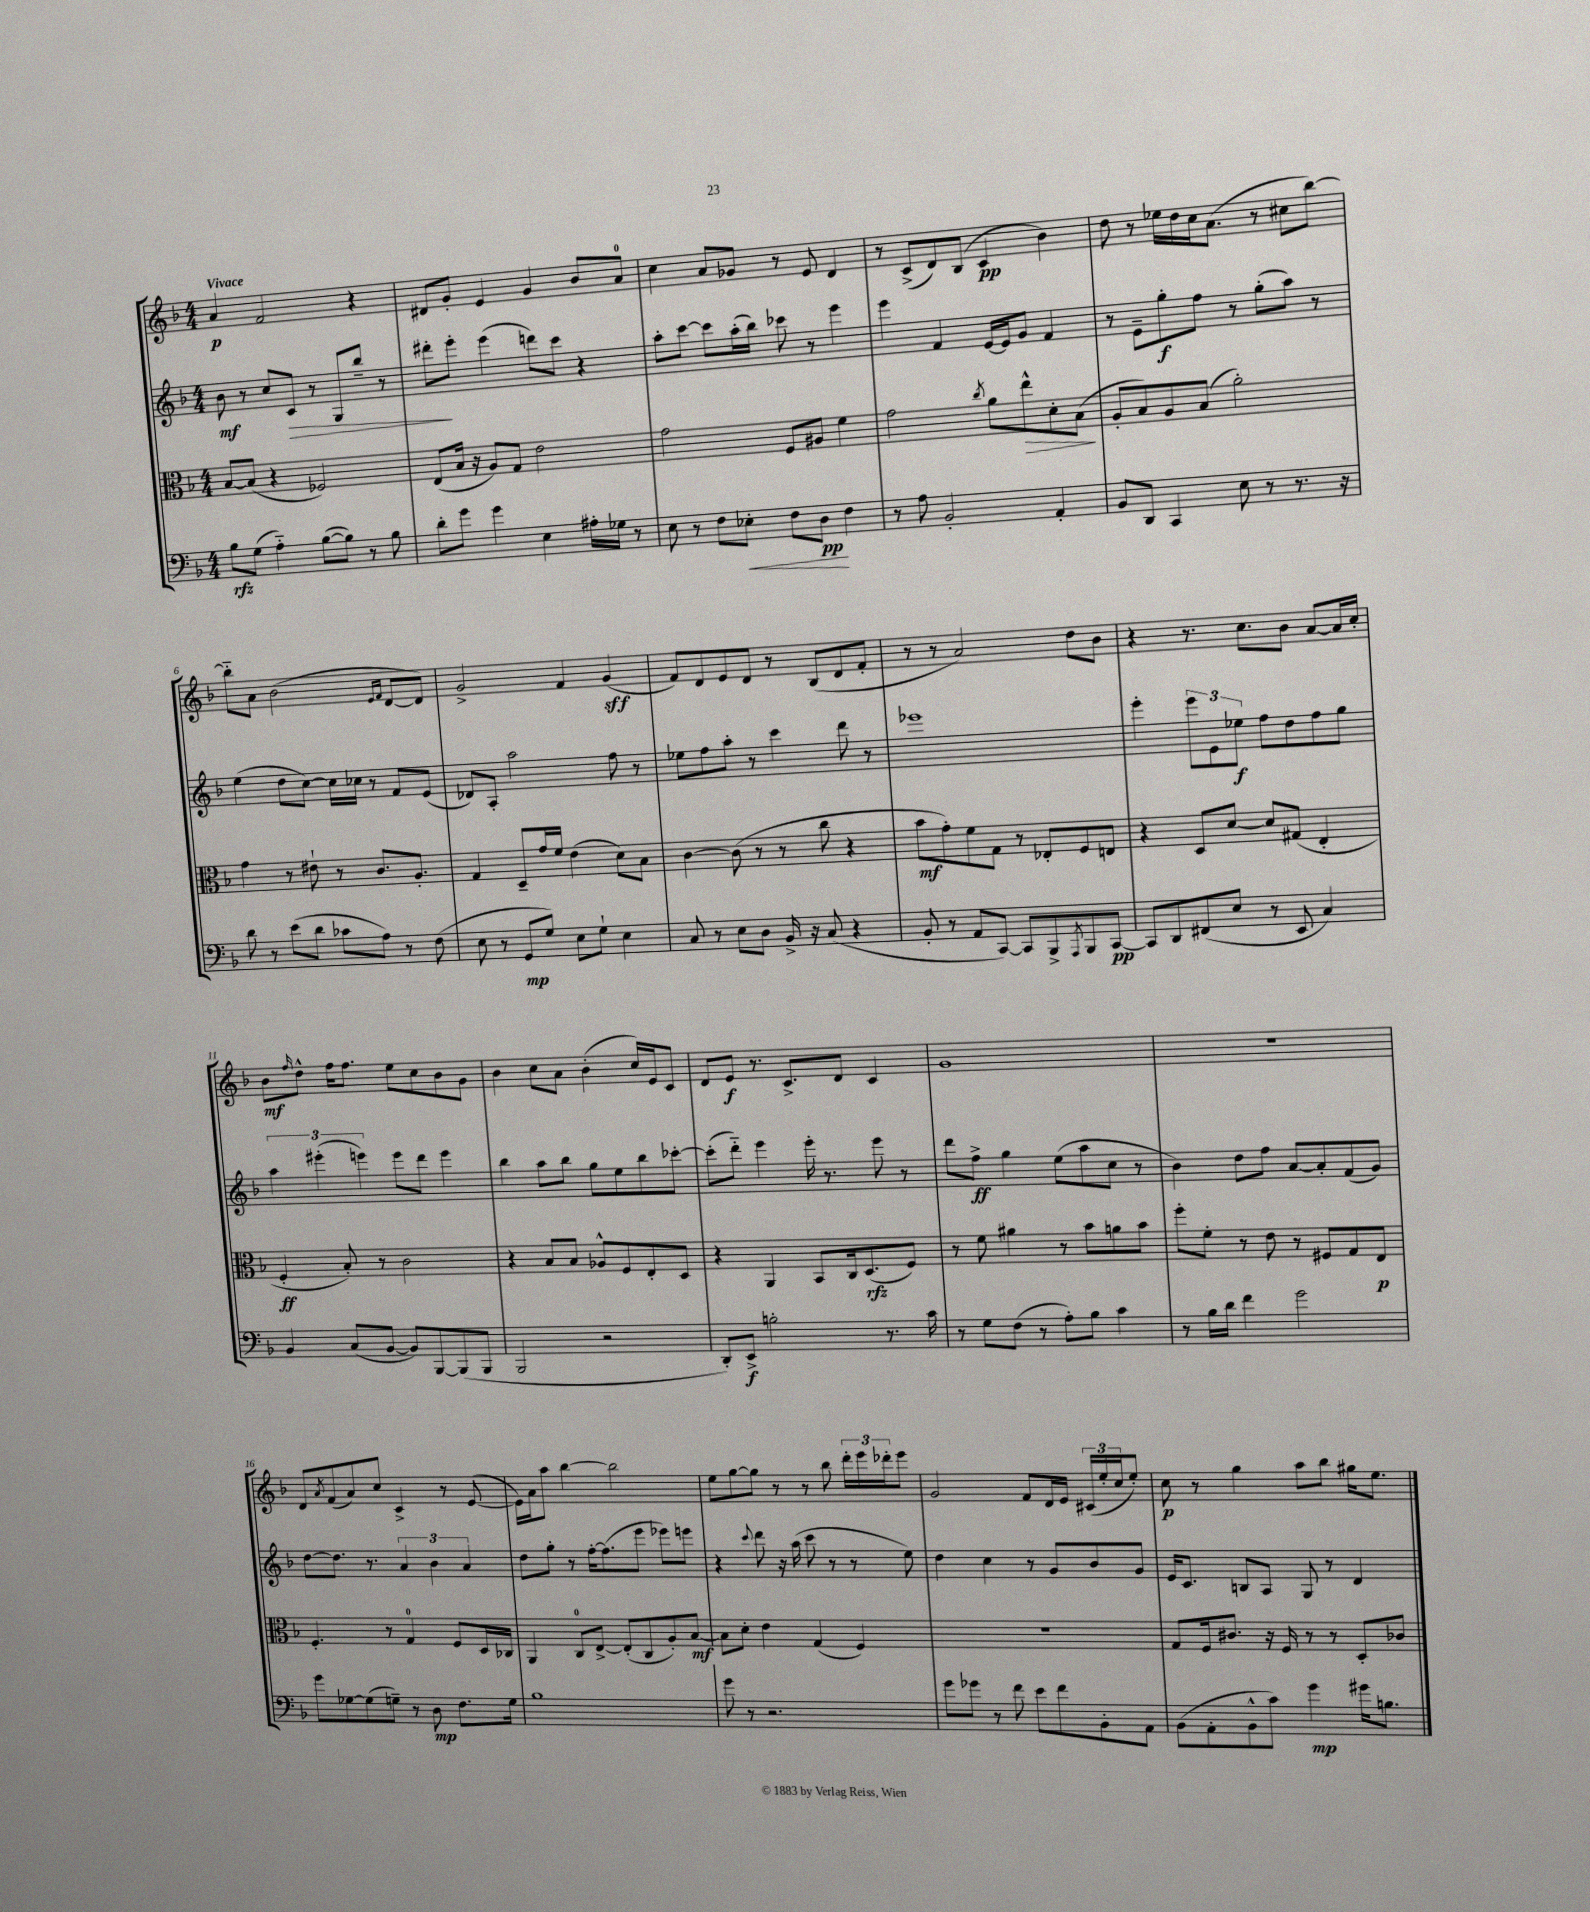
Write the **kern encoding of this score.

**kern	**kern	**kern	**kern
*staff4	*staff3	*staff2	*staff1
*clefF4	*clefC3	*clefG2	*clefG2
*k[b-]	*k[b-]	*k[b-]	*k[b-]
*M4/4	*M4/4	*M4/4	*M4/4
8B-	[8B-	8b-	4a
(8G	(8B-]	8r	.
4A'~)	4r	8cc	2f
.	.	8c	.
([8B-	2F-)	8r	.
8B-])	.	8G	.
8r	.	8bb-~	4r
8B-	.	8r	.
=	=	=	=
8d'	(8E	8ddd#'	8d#
8g	16B-	8eee'	8g'
.	16r	.	.
4g	8A)	(4eee	4e
.	8G	.	.
4E	2e	8ddd)	4g
.	.	8ccc	.
16A#'	.	4r	8b-
16G-	.	.	.
8r	.	.	8a
=	=	=	=
8E	2g	8aa'	4cc
8r	.	[8ccc	.
8F	.	8ccc]	8a
8E-'	.	(16aa'	8g-
.	.	16bb-)	.
8F	8F	8ccc-	8r
8D	8A#	8r	8e
4F	4f	4eee	4d
=	=	=	=
8r	2g	4eee	8r
8A	.	.	(8c^
2BB-'	.	4f	8d)
.	.	.	(8B-
.	8qcc	.	.
.	8a	[16e	4c
.	.	16e]	.
.	8ee^^	8g	.
4AA'	8d'	4f	4b-)
.	(8B-	.	.
=	=	=	=
8BB-	8A'	8r	8dd
8DD	8B-)	8e~	8r
4CC	8A	8gg'	16ee-
.	.	.	16dd
.	(8B-	8ff	16cc
.	.	.	(8.a
8E	2a')	8r	.
8r	.	(8gg'	8r
8.r	.	8aa)	8cc#
.	.	8r	[8bb-)
16r	.	.	.
=	=	=	=
8d	4g	(4ee	8bb-'~]
8r	.	.	8a
(8e	8r	8dd	(2b-
8d	8e#`	[8cc)	.
8c-	8r	16cc]	.
.	.	16cc-	.
8A)	8.c	8r	.
.	.	.	16qqe
.	.	.	16qqf
8r	.	8f	[8d
.	8.A'	.	.
(8F	.	(8e	8d])
=	=	=	=
8E	4G	8d-)	2g^
8r	.	8A'	.
8GG	8D~	2aa	.
8G)	16g	.	.
.	16f	.	.
8E	(4e	.	4f
8G`	.	.	.
4E	8d)	8ff	(4g
.	8B-	8r	.
=	=	=	=
8C	[4c	8ee-	8f)
8r	.	8ff	8d
8E	(8c]	8aa'	8e
8D	8r	8r	8d
16BB-^	8r	4ccc	8r
16r	.	.	.
(8C	8cc	.	(8B-
4r	4r	8ddd	8d
.	.	8r	8f'
=	=	=	=
8BB-'	8b-	1eee-	8r
8r	8g')	.	8r
8AA	8f	.	2a)
[8CC)	8G	.	.
8CC]	8r	.	.
8BBB-^	8E-'	.	.
8qAAA	.	.	.
8BBB-	8F	.	8dd
[8CC	8E	.	8b-
=	=	=	=
8CC]	4r	4eee'	4r
8DD	.	.	.
(8FF#	8D	12eee	8.r
.	.	12e	.
8E	[8d	.	.
.	.	12ee-	.
.	.	.	8.cc
8r	8d]	8ff	.
8EE	(8G#	8dd	8b-
4C)	4E'	8ff	[8a
.	.	8gg	16a]
.	.	.	16cc'
=	=	=	=
4BB-	4F'	6aa	8b-
.	.	.	16qqff
.	.	.	8dd^^
.	.	(6eee#'	.
(8C	8B-')	.	16ff
.	.	.	8.ff
.	.	6eee)	.
[8BB-	8r	.	.
8BB-])	2c	8eee	8ee
[8BBB-	.	8ddd	8cc
(8BBB-]	.	4eee	8b-
8BBB-	.	.	8g
=	=	=	=
2BBB-	4r	4bb-	4b-
.	8B-	8aa	8cc
.	8B-	8bb-	8a
2r	8A-^^	8gg	(4b-'
.	8F	8ee	.
.	8E'	8bb-	16cc)
.	.	.	16e
.	8D	[8ccc-'	8c
=	=	=	=
8DD')	4r	(8ccc-']	8d
8EE^	.	8ddd'~)	8e
2B'	4AA	4eee	8.r
.	.	.	8.c^
.	8BB-	16eee'	.
.	.	8.r	.
.	16C	.	8d
.	(8.D	.	.
8.r	.	8eee	4c
.	8F)	8r	.
16c	.	.	.
=	=	=	=
8r	8r	8ddd	1g
8G	8f	8ff^	.
(8F	4a#	4gg	.
8r	.	.	.
8A')	8r	(8ee	.
8B-	8b-	8aa	.
4c	8a	8cc	.
.	8b-	8r	.
=	=	=	=
8r	8ff'	4b-)	1r
16B-	8f'	.	.
16d	.	.	.
4f	8r	8dd	.
.	8e	8ff	.
2g	8r	[8a	.
.	8F#	8a']	.
.	8G	(8f	.
.	8E	8g)	.
=	=	=	=
8g	4.F'	[8dd	8d
.	.	.	8qa
[8G-	.	8.dd]	(8f
(8G-]	.	.	8a)
.	.	8.r	.
8G~)	8r	.	8cc
8r	4G	6a	4c^
8D	.	.	.
.	.	6b-	.
8.F	8F	.	8r
.	.	6a	.
.	16D	.	([8e
16G	16C-	.	.
=	=	=	=
1B-	4AA	8dd	16e])
.	.	.	16a
.	.	8gg'	8aa
.	8C	8r	[4bb-
.	[8E^	[16ff'	.
.	.	(8.ff]	.
.	(8E']	.	2bb-]
.	8C	8eee	.
.	8A')	8eee-)	.
.	[8B-	8eee	.
=	=	=	=
8g	8B-]	4r	8ee
8r	8d'	.	[8gg
.	.	8qqccc	.
2.r	4e	8ddd	8gg]
.	.	16r	8r
.	.	(16aa	.
.	(4G	8ccc	8r
.	.	8r	8bb-
.	4F)	8r	24ddd'
.	.	.	24eee
.	.	.	24ddd-'
.	.	8ee)	8eee
=	=	=	=
8g	1r	4dd	2g
8g-	.	.	.
8r	.	4cc	.
8f	.	.	.
8e	.	8r	8f
8f	.	8g	16d
.	.	.	16e
8BB-'	.	8b-	(24c#
.	.	.	24ee'
.	.	.	24cc
8AA	.	8g	8ee')
=	=	=	=
(8BB-	8G	16e	8cc
.	.	8.c	.
8AA'	16F	.	8r
.	8.c#	.	.
8BB-^^	.	8B	4gg
8c)	16r	8A	.
.	16F	.	.
4g	8r	8G	8aa
.	8r	8r	8bb-
16g#	8D'	4d	16gg#
8.B	.	.	8.ee
.	8c-	.	.
==	==	==	==
*-	*-	*-	*-
